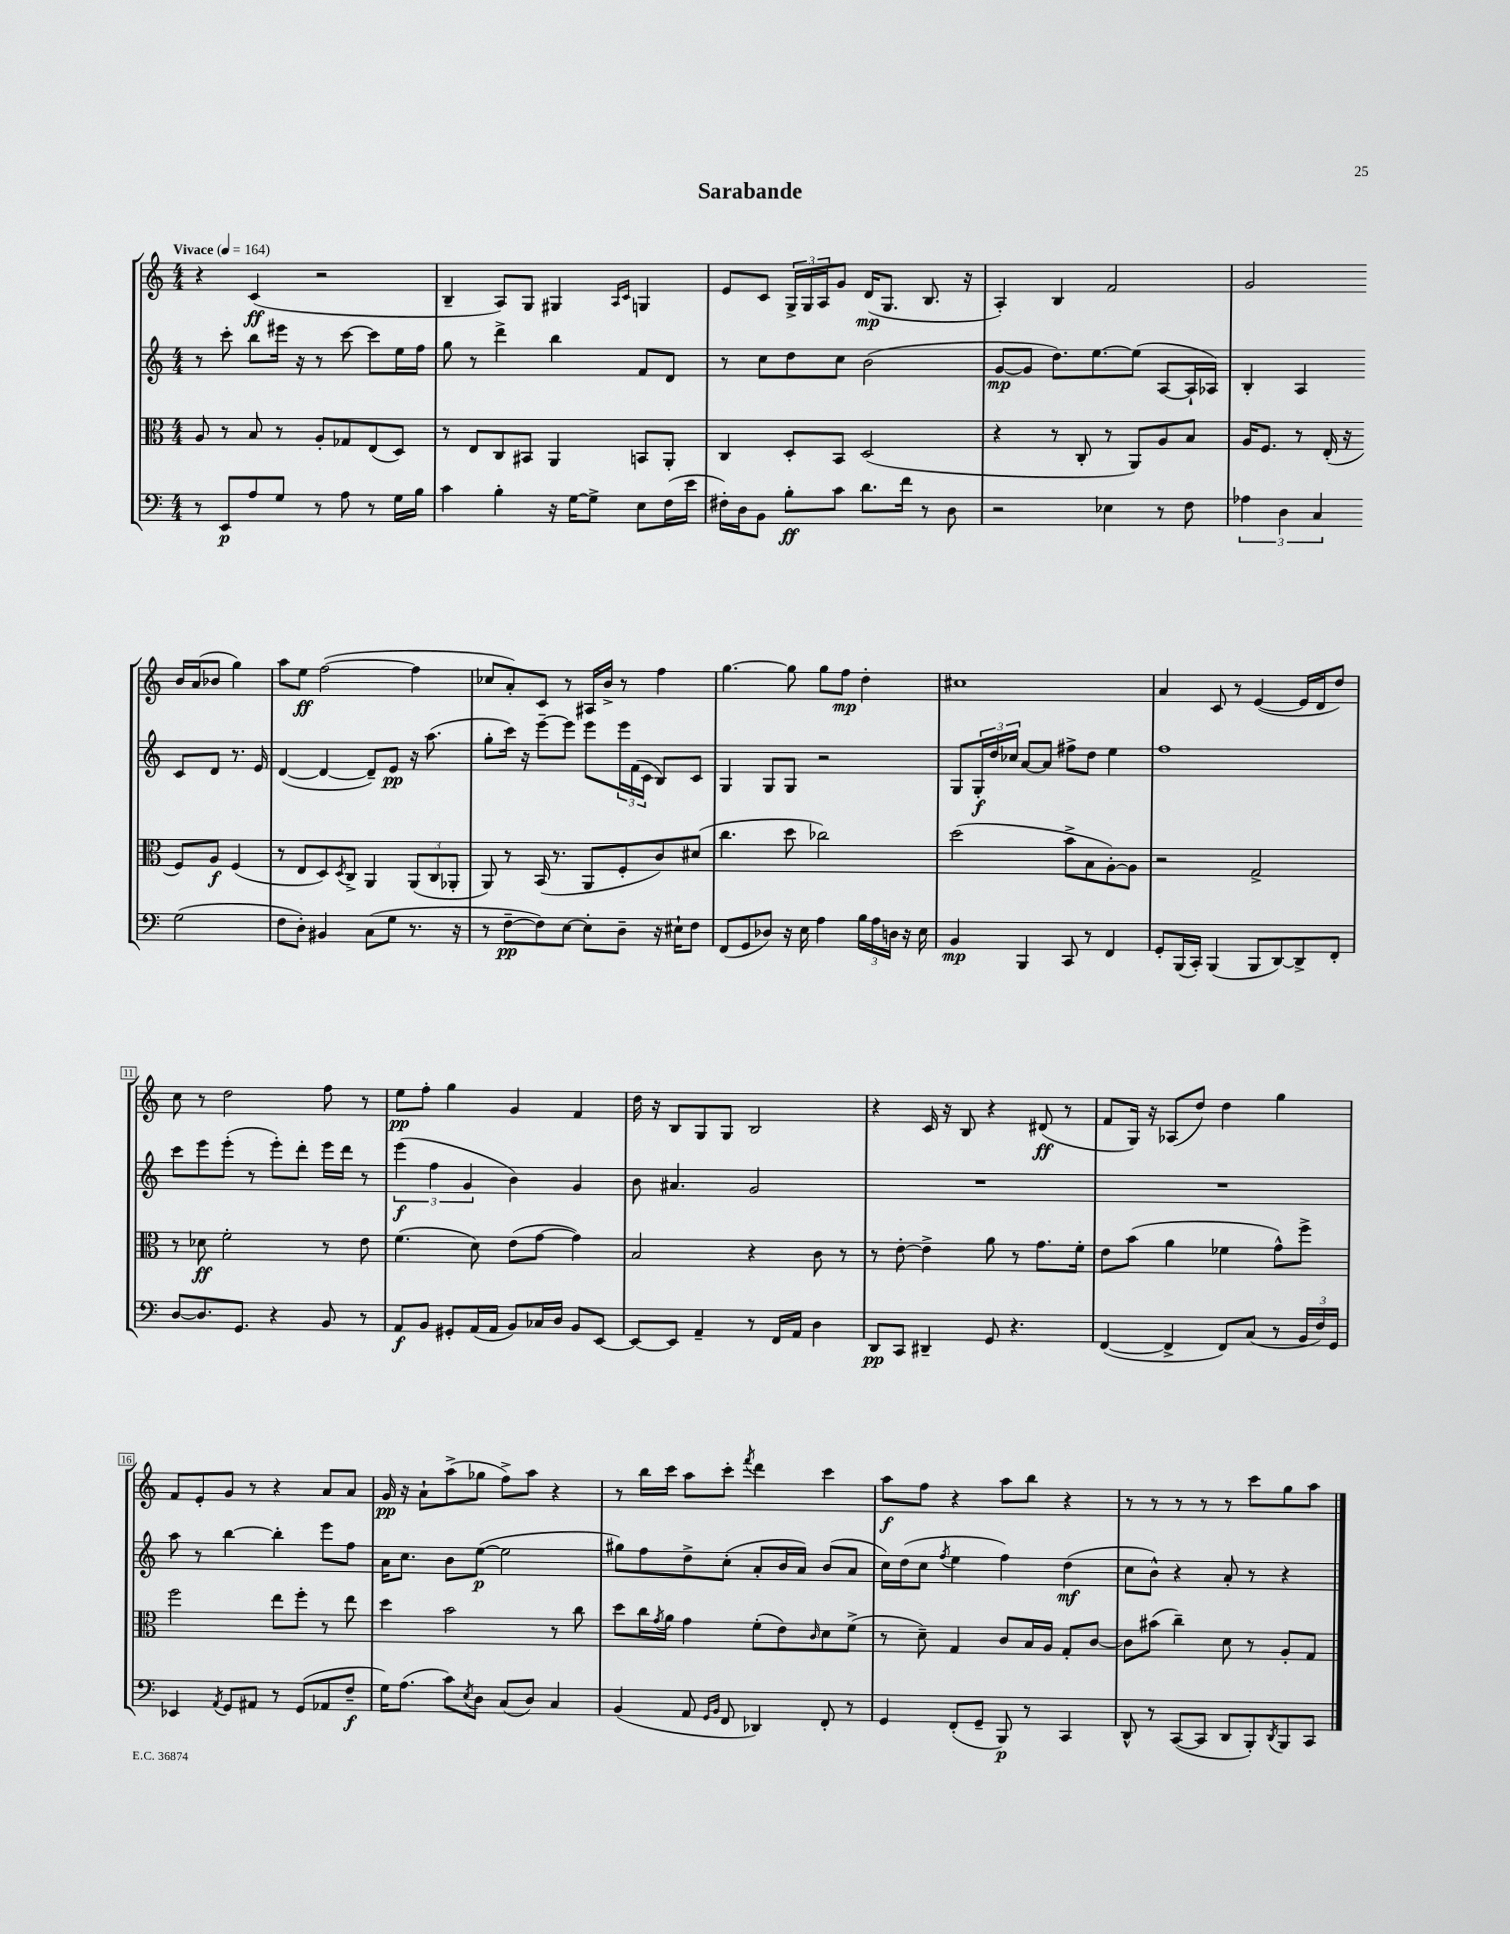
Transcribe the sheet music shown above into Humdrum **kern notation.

**kern	**kern	**kern	**kern
*staff4	*staff3	*staff2	*staff1
*clefF4	*clefC3	*clefG2	*clefG2
*k[]	*k[]	*k[]	*k[]
*M4/4	*M4/4	*M4/4	*M4/4
*MM164	*MM164	*MM164	*MM164
8r	8A/	8r	4r
8EE/L	8r	8ccc'\	.
8A/	8B/	8bb\L	(4c/
8G/J	8r	16eee#\Jk	.
.	.	16r	.
8r	8A'/L	8r	2r
8A\	8G-/	[8ccc\	.
8r	(8E/	8ccc\]L	.
16G\LL	8D/J)	16ee\L	.
16B\JJ	.	16ff\JJ	.
=	=	=	=
4c\	8r	8gg\	4B~/
.	8E/L	8r	.
4B'\	8C/	4ddd^\	8A/L)
.	8BB#/J	.	8G/J
16r	4AA/	4bb\	4G#/
[16G\LK	.	.	.
8G^\]J	.	.	.
.	.	.	16qqA/LL
.	.	.	16qqc/JJ
8E\L	8BB/L	8f/L	4G/
(16F\L	8AA'/J	8d/J	.
16e\JJ	.	.	.
=	=	=	=
16F#'\LL)	4C/	8r	8e/L
16D\J	.	.	.
8BB\J	.	8cc\L	8c/J
8B'\L	8D'/L	8dd\	24G^/LL
.	.	.	24G/
.	.	.	24A/J
8c\J	8BB/J	8cc\J	8g/J
8.d\L	(2D/	(2b\	(16d/LK
.	.	.	8.G/J
16f\Jk	.	.	.
8r	.	.	8.B/
8D\	.	.	.
.	.	.	16r
=	=	=	=
2r	4r	[8g/L	4A'/)
.	.	8g/]J	.
.	8r	8.dd\L)	4B/
.	8C'/	.	.
.	.	[8.ee\	.
4E-\	8r	.	2f/
.	8AA/L)	(8ee\]J	.
8r	8A/	[8A/L	.
8F\	8B/J	16A`/]L	.
.	.	16A-/JJ)	.
=	=	=	=
6A-\	16A/LK	4B'/	2g/
.	8.F/J	.	.
6D\	.	.	.
.	8r	4A/	.
6C/	.	.	.
.	(16E'/	.	.
.	16r	.	.
(2G\	8F/L)	8c/L	16b/LL
.	.	.	(16a/J
.	8A/J	8d/J	8b-/J
.	(4F/	8.r	4gg\)
.	.	16e/	.
=	=	=	=
8F\L	8r	([4d/	8aa\L
8D'\J)	8E/L	.	8ee\J
4BB#/	8D/)	4d/_	([2ff\
.	8qD/	.	.
.	8C^/J	.	.
(8C\L	4AA/	8d~/]L)	.
8G\J	.	8e/J	.
8.r	(12AA/L	16r	4ff\]
.	.	(8.aa\	.
.	12C/	.	.
.	12AA-'/J	.	.
16r	.	.	.
=	=	=	=
8r	8AA/)	8gg'\L	8cc-/L
[8F~\L	8r	16ccc\Jk)	8a'/)
.	.	16r	.
8F\])	(16BB/	[8eee~\L	8c/J
.	8.r	.	.
[8E\J	.	8eee\]J	8r
8E'\]L	8AA/L	8eee\L	16A#/LL
.	.	.	16b^/JJ
8D~\J	8F'/	24eee\L	8r
.	.	(24f\	.
.	.	24c\JJ	.
16r	8c/)	8B/L)	4ff\
16E#`\LK	.	.	.
8F\J	(8d#/J	8c/J	.
=	=	=	=
(8FF/L	4.cc\	4G/	[4.gg\
8GG/	.	.	.
8D-/J)	.	8G/L	.
16r	8dd\	8G/J	8gg\]
16E\	.	.	.
4A\	2cc-\)	2r	8gg\L
.	.	.	8ff\J
24B\LL	.	.	4dd'\
24A\	.	.	.
24D\JJ	.	.	.
16r	.	.	.
16E\	.	.	.
=	=	=	=
4BB/	(2dd\	8G/L	1cc#
.	.	24G'/L	.
.	.	24dd/	.
.	.	24cc-/JJ	.
4BBB/	.	[8a/L	.
.	.	8a/]J	.
8CC/	8b^\L	8ff#^\L	.
8r	8B\	8dd\J	.
4FF/	[8A'\)	4ee\	.
.	8A\]J	.	.
=	=	=	=
8GG'/L	2r	1ff	4a/
(16BBB/L	.	.	.
16CC'/JJ)	.	.	.
(4BBB/	.	.	8c/
.	.	.	8r
8BBB/L	2G^/	.	([4e/
[8DD/)	.	.	.
8DD^/]	.	.	16e/]LL
.	.	.	16d/J
8FF'/J	.	.	8dd/J)
=	=	=	=
[8D/L	8r	8ccc\L	8cc\
8.D/]	8d-\	8eee\	8r
.	2f'\	(8eee'\J	2dd\
8.GG/J	.	.	.
.	.	8r	.
4r	.	8eee'\L)	.
.	.	8ddd'\J	.
8BB/	8r	16eee\LL	8ff\
.	.	16ddd\JJ	.
8r	8e\	8r	8r
=	=	=	=
8AA/L	(4.f\	(6eee\	8ee\L
8BB/J	.	.	8ff'\J
.	.	6ff\	.
8GG#'/L	.	.	4gg\
.	.	6g/	.
(16AA/L	8d\)	.	.
16AA/JJ	.	.	.
8BB/L)	(8e\L	4b\)	4g/
16C-/L	[8g\J	.	.
16D/JJ	.	.	.
8BB/L	4g\])	4g/	4f/
[8EE/J	.	.	.
=	=	=	=
8EE/_L	2B/	8b\	16dd\
.	.	.	16r
8EE/]J	.	4.a#/	8B/L
4AA~/	.	.	8G/
.	.	.	8G/J
8r	4r	2g/	2B/
16FF/LL	.	.	.
16AA/JJ	.	.	.
4D\	8c\	.	.
.	8r	.	.
=	=	=	=
8DD/L	8r	1r	4r
8CC/J	[8e'\	.	.
4DD#~/	4e^\]	.	16c/
.	.	.	16r
.	.	.	8B/
8GG/	8a\	.	4r
4.r	8r	.	.
.	8.g\L	.	(8d#/
.	.	.	8r
.	16f'\Jk	.	.
=	=	=	=
([4FF/	8e\L	1r	8f/L
.	(8b\J	.	16G/Jk)
.	.	.	16r
4FF^/]	4a\	.	(8A-/L
.	.	.	8dd/J)
8FF/L)	4f-\	.	4dd\
(8C/J	.	.	.
8r	8g^^\L)	.	4gg\
24BB/LL	8ff^\J	.	.
24F/)	.	.	.
24GG/JJ	.	.	.
=	=	=	=
4EE-/	2ff\	8aa\	8f/L
.	.	8r	8e'/
8qAA/	.	.	.
8GG/L	.	[4bb\	8g/J
8AA#/J	.	.	8r
8r	8ee\L	4bb'\]	4r
(8GG/L	8ff'\J	.	.
8AA-/	8r	8eee\L	8a/L
8F~/J	8ee\	8ff\J	8a/J
=	=	=	=
16G\LK)	4dd\	16a\LK	16g/
(8.A\J	.	8.cc\J	16r
.	.	.	8a`\L
8c\L)	2b\	8b\L	(8aa^\
8qE/	.	.	.
8D\J	.	([8ee\J	8gg-\J
(8C/L	.	2ee\]	8ff^\L)
8D/J)	.	.	8aa\J
4C/	8r	.	4r
.	8cc\	.	.
=	=	=	=
(4BB/	8dd\L	8gg#\L)	8r
.	16cc\L	8ff\	16bb\LL
.	8qg/	.	.
.	16a\JJ	.	16ccc\JJ
8AA/	4g\	8dd^\	8aa\L
16qqGG/LL	.	.	.
16qqBB/JJ	.	.	.
8FF/	.	(8cc'\J	8ccc'\J
.	.	.	8qfff/
4DD-/)	(8f'\L	8a'/L	4ddd\
.	8e\)	16b/L	.
.	.	16a/JJ)	.
.	16qqc/	.	.
8FF'/	8d\	(8b/L	4ccc\
8r	(8f^\J	8a/J	.
=	=	=	=
4GG/	8r	16cc\LL)	8aa\L
.	.	(16dd\J	.
.	8d~\)	8cc\J	8ff\J
.	.	8qff/	.
(8FF'/L	4G/	4ee\	4r
8GG~/J	.	.	.
8BBB/)	8c/L	4ff\)	8aa\L
8r	16B/L	.	8bb\J
.	16A/JJ	.	.
4CC/	8G'/L	(4dd\	4r
.	[8c/J	.	.
=	=	=	=
8DD^^/	8c\]L	8cc\L	8r
8r	(8b#\J	8b^^\J)	8r
([8CC/L	4cc~\)	4r	8r
8CC/]J	.	.	8r
8DD/L	8d\	8a'/	8r
8BBB'/)	8r	8r	8ccc\L
8qDD/	.	.	.
8BBB/	8A'/L	4r	8gg\
8CC/J	8G/J	.	8aa\J
==	==	==	==
*-	*-	*-	*-
